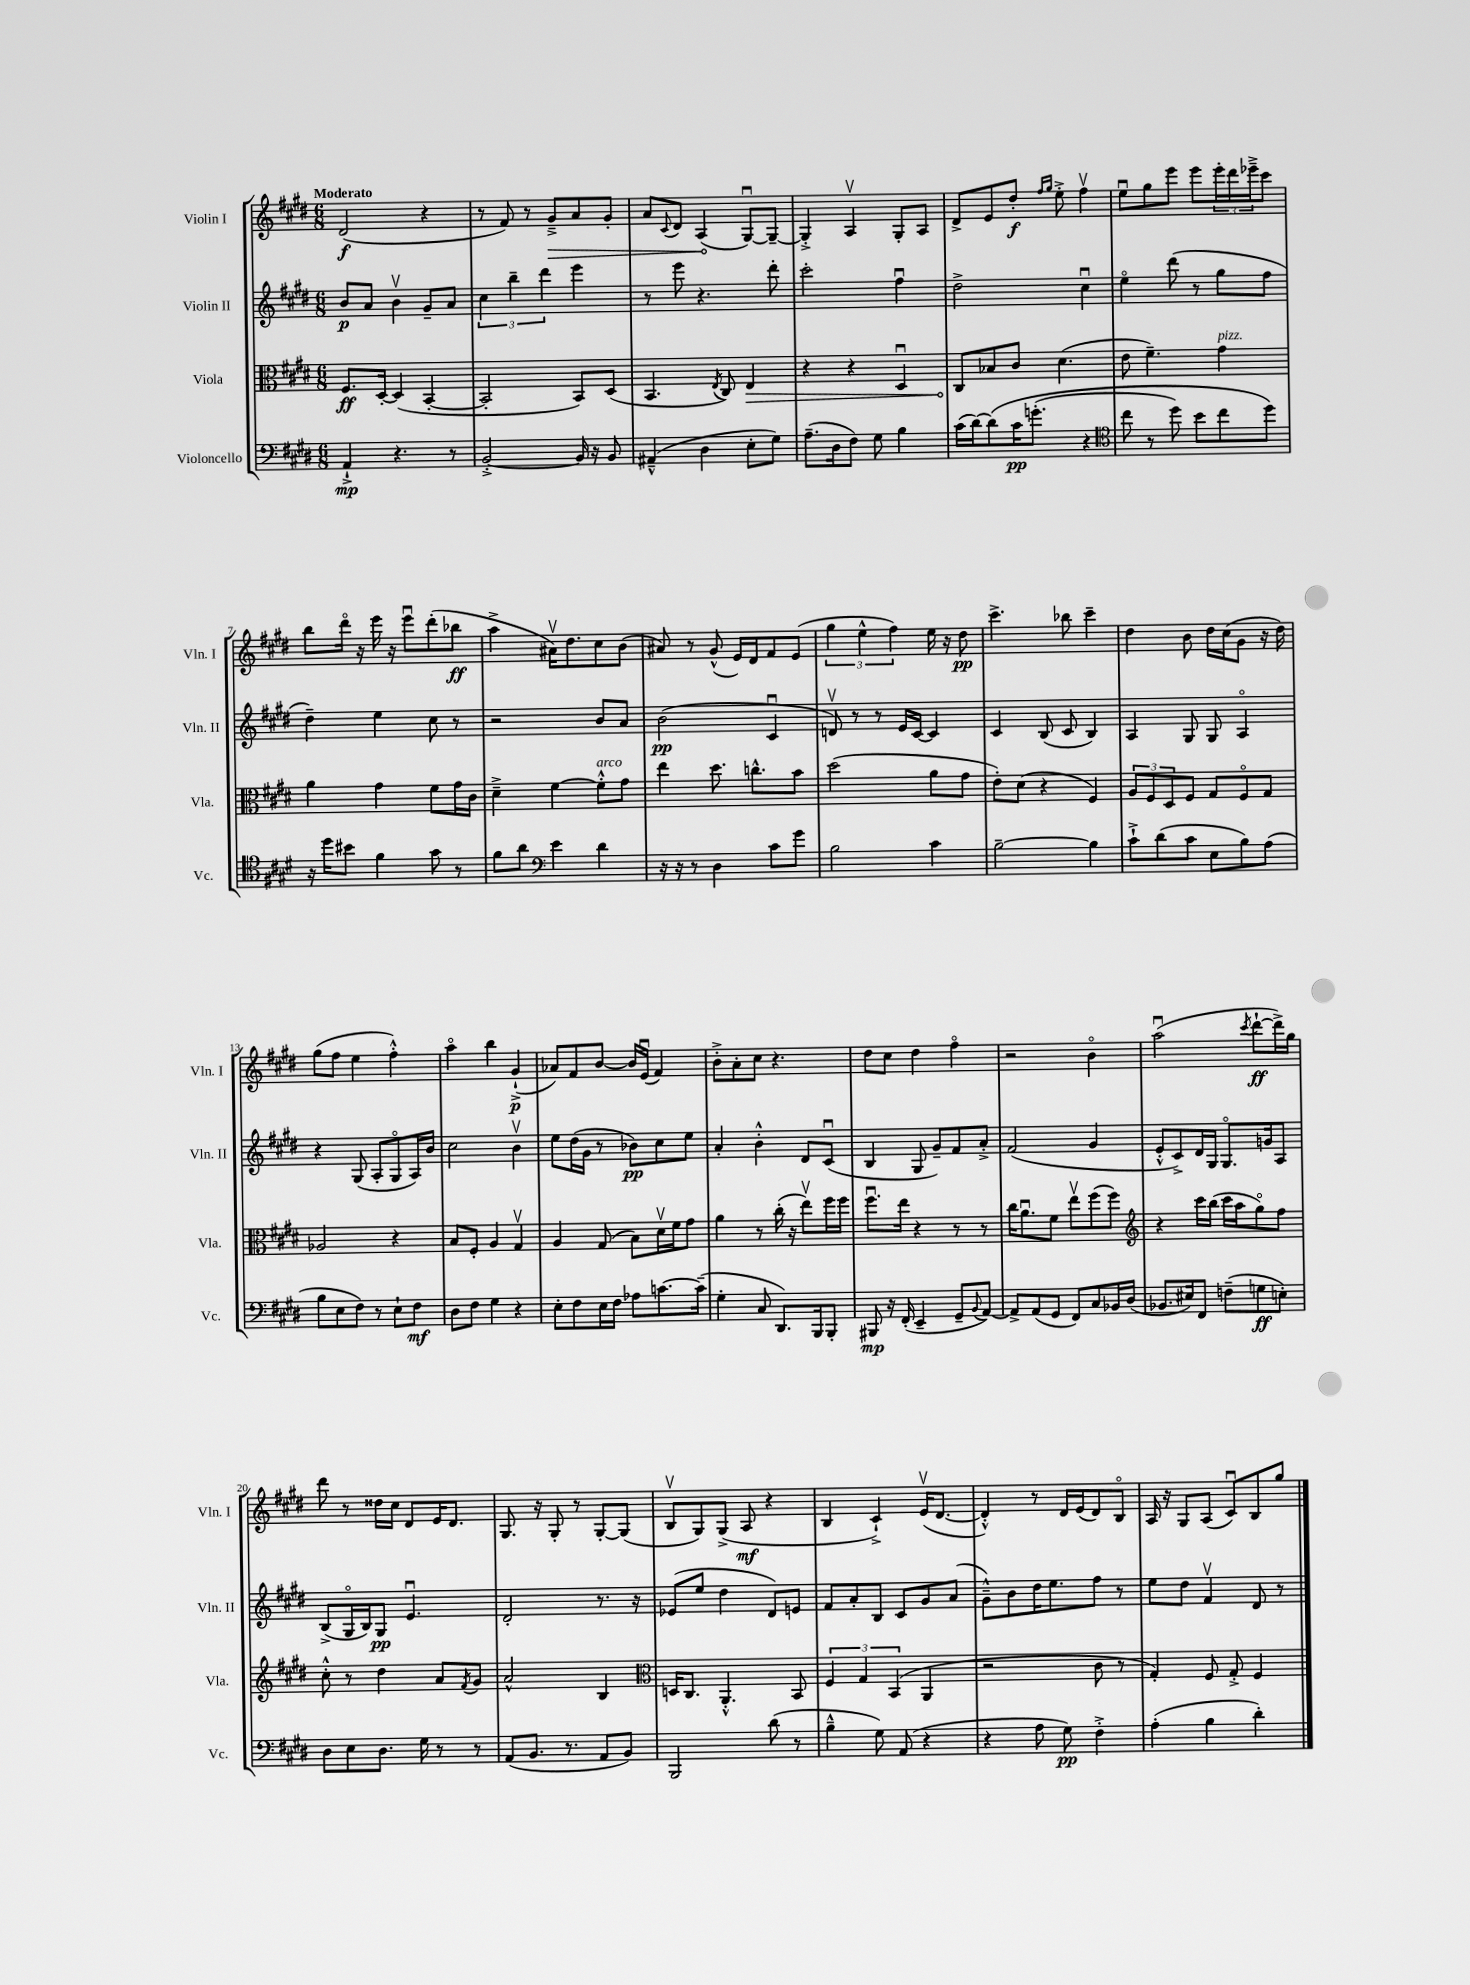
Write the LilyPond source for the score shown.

<<
\new StaffGroup <<
\new Staff = "s0" \with { instrumentName = "Violin I" shortInstrumentName = "Vln. I" } {
    \clef treble \key e \major \numericTimeSignature \time 6/8 \tempo "Moderato"
    dis'2\f( r4 |
    r8 fis'8) r8 \once \override Hairpin.circled-tip = ##t gis'8--->\> a'8 gis'8-. |
    a'8 \appoggiatura { cis'8 } dis'8 a4\!( gis8~\downbow) gis8~-- |
    gis4-.-> a4\upbow gis8-. a8 |
    dis'8-> e'8 dis''8-.\f \grace { fis''16 gis''16 } e''8-.-> fis''4\upbow |
    e''8\downbow gis''8 e'''8 e'''8 \tuplet 3/2 { e'''16-. dis'''16 ees'''16---> } cis'''8 |
    b''8 dis'''16\flageolet r16 e'''16 r16 e'''8\downbow dis'''8-.( bes''8\ff |
    a''4-> ais'16\upbow) dis''8. cis''8 b'8( |
    ais'8) r8 gis'8-^( e'16) dis'16 fis'8 e'8( |
    \tuplet 3/2 { gis''4 e''4-^ fis''4) } e''16 r16 dis''8\pp |
    cis'''4.-> bes''8 cis'''4-- |
    dis''4 b'8 dis''16 cis''16( gis'8 r16 dis''16) |
    gis''8( fis''8 e''4 fis''4-.-^) |
    a''4\flageolet b''4 gis'4-!->\p( |
    aes'8) fis'8 b'8~ b'16 e'16\downbow( fis'4) |
    b'8-.-> a'8-. cis''8 r4. |
    dis''8 cis''8 dis''4 fis''4\flageolet |
    r2 b'4\flageolet |
    a''2\downbow( \acciaccatura { cis'''8 } dis'''8~-!\ff dis'''16->) gis''16 |
    dis'''8 r8 disis''16 cis''16 dis'8 e'16 dis'8. |
    gis8. r16 gis8-. r8 gis8~-. gis8( |
    b8\upbow gis8) gis8->( a8\mf r4 |
    b4 cis'4-!->) e'16\upbow( dis'8.~ |
    dis'4-.-^) r8 dis'16 e'16( dis'8) b8\flageolet |
    a16 r16 gis8 a8( cis'8\downbow) b8 gis''8 \bar "|." |
}
\new Staff = "s1" \with { instrumentName = "Violin II" shortInstrumentName = "Vln. II" } {
    \clef treble \key e \major \numericTimeSignature \time 6/8
    b'8\p a'8 b'4\upbow gis'8-- a'8 |
    \tuplet 3/2 { cis''4 b''4-- dis'''4 } e'''4 |
    r8 e'''8 r4. dis'''8-. |
    cis'''2-. fis''4\downbow |
    dis''2-> cis''4\downbow |
    e''4\flageolet dis'''8( r8 gis''8 fis''8 |
    dis''4--) e''4 cis''8 r8 |
    r2 b'8 a'8 |
    b'2\pp( cis'4\downbow |
    d'8\upbow) r8 r8 e'16 cis'16~ cis'4 |
    cis'4 b8( cis'8 b4) |
    a4 gis8 gis8 a4\flageolet |
    r4 gis8( a8-. gis8\flageolet a16) b'16 |
    cis''2 b'4\upbow |
    e''8 dis''16( gis'16 r8 bes'8\pp) cis''8 e''8 |
    a'4-. b'4-.-^ dis'8 cis'8\downbow( |
    b4 gis8 gis'8--) fis'8 a'8-.-> |
    fis'2( gis'4 |
    e'8-.-^ cis'8->) dis'16 gis16 gis8.\flageolet g'16 a8 |
    b8->( gis16\flageolet b16) gis8\pp e'4.\downbow |
    dis'2-. r8. r16 |
    ees'8( e''8 dis''4 dis'8) e'8 |
    fis'8 a'8-. b8 cis'8 gis'8 a'8( |
    gis'8---^) b'8 dis''16 e''8. fis''8 r8 |
    e''8 dis''8 fis'4\upbow dis'8 r8 \bar "|." |
}
\new Staff = "s2" \with { instrumentName = "Viola" shortInstrumentName = "Vla." } {
    \clef alto \key e \major \numericTimeSignature \time 6/8
    fis8.\ff dis16~-. dis4( b,4~-. |
    b,2-. b,8) dis8( |
    b,4. \acciaccatura { e8 } cis8) \once \override Hairpin.circled-tip = ##t e4\> |
    r4 r4 dis4\downbow |
    cis8\! bes8 cis'8 dis'4.( |
    e'8 fis'4.--) gis'4^\markup { \italic "pizz." } |
    a'4 gis'4 fis'8 gis'16 cis'16 |
    dis'4---> fis'4~ fis'8-.-^^\markup { \italic "arco" } gis'8 |
    e''4 dis''8. c''8.-^ b'8 |
    dis''2( a'8 gis'8 |
    e'8-.) dis'8( r4 fis4) |
    \tuplet 3/2 { a8 fis8 dis8 } fis8 gis8 fis8\flageolet gis8 |
    aes2 r4 |
    b8 fis8-. a4 gis4\upbow |
    a4 gis8( b8) dis'16\upbow fis'16 gis'8 |
    a'4 r8 cis''16-.( r16 e''8\upbow) fis''16 fis''16 |
    fis''8.\downbow e''16 r4 r8 r8 |
    cis''16 a'8.\downbow fis'8 e''8\upbow fis''8( fis''8) |
    \clef treble r4 cis'''16 b''16( cis'''16 a''16 gis''8\flageolet) fis''8 |
    cis''8-.-^ r8 dis''4 a'8 \acciaccatura { fis'8 } gis'8 |
    a'2-^ b4 |
    \clef alto d16 cis8. a,4.-.-^ b,8 |
    \tuplet 3/2 { fis4 gis4 b,4( } a,4 |
    r2 cis'8 r8 |
    gis4-.) fis8 gis8-.-> fis4 \bar "|." |
}
\new Staff = "s3" \with { instrumentName = "Violoncello" shortInstrumentName = "Vc." } {
    \clef bass \key e \major \numericTimeSignature \time 6/8
    a,4-!->\mp r4. r8 |
    b,2~-.-> b,16 r16 b,8 |
    ais,4---^( dis4 e8-. gis8) |
    a8.--( dis16 fis8) gis8 b4 |
    cis'16( dis'16~) dis'8\( cis'16\pp g'8.-.( r4 |
    \clef tenor cis''8 r8 dis''8) b'8 cis''8 dis''8\) |
    r16 dis''16 bis'8 fis'4 gis'8 r8 |
    fis'8 a'8 \clef bass e'4 dis'4 |
    r16 r16 r8 dis4 cis'8 gis'8 |
    b2 cis'4 |
    b2~-- b4 |
    cis'8-!-> dis'8( cis'8 e8 b8) a8( |
    b8 e8 fis8) r8 e8-! fis8\mf |
    dis8 fis8 gis4 r4 |
    e8-. fis8 e16 fis16 aes8 c'8.~ c'16--( |
    gis4-. cis8 dis,8.) b,,16 b,,8-. |
    bis,,8\mp r16 fis,16-.( e,4-- gis,8-- \appoggiatura { b,8 } a,8~) |
    a,8-> a,8( gis,8 fis,8) cis8 bes,16 dis16( |
    bes,8. eis16) fis,8 f8--( g8\ff e8-.) |
    dis8 e8 dis8. gis16 r8 r8 |
    a,8( b,8. r8. a,8 b,8) |
    b,,2 dis'8( r8 |
    b4---^ gis8) a,8( r4 |
    r4 a8 gis8\pp) fis4-.-> |
    a4-.( b4 dis'4-.) \bar "|." |
}
>>
>>
